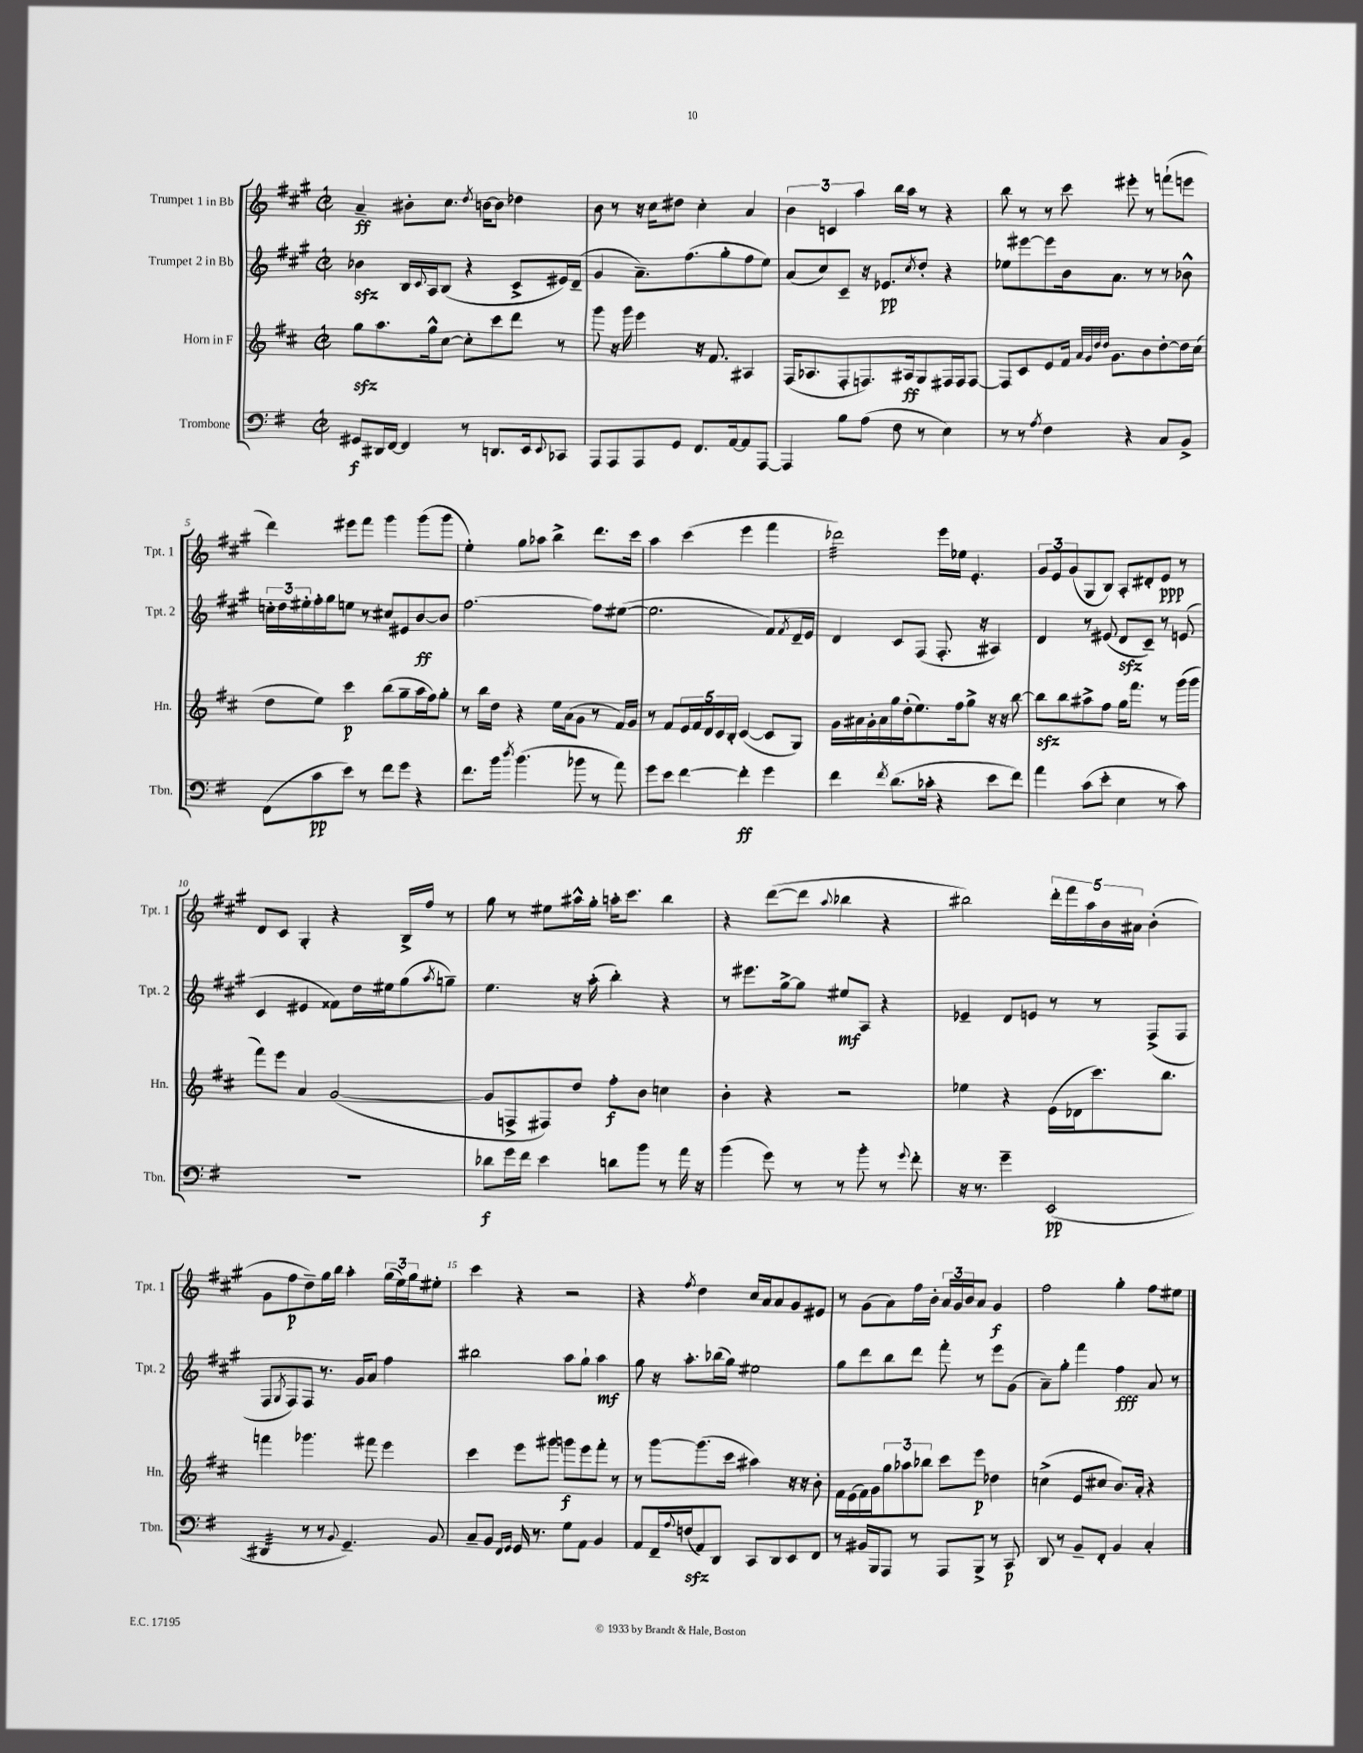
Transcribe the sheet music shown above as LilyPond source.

<<
\new StaffGroup <<
\new Staff = "s0" \with { instrumentName = "Trumpet 1 in Bb" shortInstrumentName = "Tpt. 1" } {
    \clef treble \key a \major \defaultTimeSignature \time 2/2
    a'4--\ff bis'8-. cis''8. \acciaccatura { d''8 } b'16~ b'8 des''4 |
    b'8 r8 r16 cis''16 dis''8 cis''4-. a'4 |
    \tuplet 3/2 { b'4 c'4 a''4 } b''16 a''16 r8 r4 |
    b''8 r8 r8 cis'''8 eis'''8-. r8 f'''8-!( e'''8 |
    d'''4) eis'''8 fis'''8 gis'''4 gis'''8( gis'''8 |
    e''4-.) gis''8 aes''8 b''4-> d'''8. cis'''16 |
    a''4 cis'''4( e'''4 fis'''4 |
    des'''2:32) e'''16 ees''16 e'4.-. |
    \tuplet 3/2 { gis'8 e'8 gis'8( } gis8 b8) a8-. dis'8-. e'8\ppp r8 |
    d'8 cis'8 gis4-. r4 b16-> fis''16 r8 |
    gis''8 r8 eis''8 ais''16-^ gis''16-. a''16-. cis'''8. b''4 |
    r4 d'''8~( d'''8 \appoggiatura { a''8 } bes''4 r4 |
    bis''2) \tuplet 5/4 { d'''16-. fis'''16 a''16 b'16 ais'16 } b'4-.( |
    gis'8 fis''8\p d''8--) gis''16 b''16 a''4-. \tuplet 3/2 { gis''16( e''16) gis''16 } eis''8-. |
    cis'''4 r4 r2 |
    r4 \acciaccatura { fis''8 } d''4 cis''16 a'16 a'8 gis'8 eis'8 |
    r8 gis'8( a'8) fis''16 b'16-. \tuplet 3/2 { a'16 gis'16 b'16 } a'8 gis'4\f |
    fis''2 gis''4-. fis''8 eis''8 \bar "|." |
}
\new Staff = "s1" \with { instrumentName = "Trumpet 2 in Bb" shortInstrumentName = "Tpt. 2" } {
    \clef treble \key a \major \defaultTimeSignature \time 2/2
    bes'4\sfz b16 \appoggiatura { cis'8 } a16 b8( r4 cis'8-> eis'16) d'16--( |
    gis'4 a'8.--) fis''8.( gis''8-. fis''8 e''8) |
    a'8( cis''8) cis'8-- r16 ees'8.\pp \acciaccatura { cis''8 } d''8-. r4 |
    ees''8 eis'''8~ eis'''8 b'16 a'8. r8 r8 bes'8-^ |
    \tuplet 3/2 { c''16-. d''16 eis''16-. } fis''16-. gis''16 e''8 r8 cis''8 eis'8 b'8~\ff b'8 |
    fis''2.~ fis''8 eis''8~( |
    eis''2. fis'8) \acciaccatura { fis'8 } d'16-- e'16 |
    d'4 cis'8 fis8( fis8.-. r16 ais4) |
    d'4 r8 eis'8( d'8\sfz cis'8--) r8 e'8( |
    cis'4 eis'4 fisis'8) d''16 eis''16 gis''8( \acciaccatura { a''8 } g''8--) |
    e''4. r16 a''16-.( b''4-.) r4 |
    r8 eis'''8. gis''16~-> gis''8 eis''8\mf a8 r4 |
    ees'4-- d'8 e'8 r8 r8 fis8->( fis8 |
    fis8 \acciaccatura { gis8 } fis8) fis8 r8. gis'16 a'8 fis''4 |
    bis''2 a''8 gis''8-! a''4\mf |
    gis''8 r16 a''8.-. bes''16( gis''16) eis''2 |
    gis''8 d'''8 b''8 d'''8 fis'''8-. r8 e'''8 gis'8( |
    a'8--) gis''8-. fis'''4 fis''4\fff a'8 r8 \bar "|." |
}
\new Staff = "s2" \with { instrumentName = "Horn in F" shortInstrumentName = "Hn." } {
    \clef treble \key d \major \defaultTimeSignature \time 2/2
    g''8\sfz a''8. g''16-^ cis''8~ cis''8-. cis'''8 d'''8 r8 |
    g'''8 r16 g'''16 e'''4 r16 fis'8. ais4 |
    fis16( aes8. fis8-. f8.) ais16\ff g8 fis16 fis16 fis8~ |
    fis8 cis'8 e'8 fis'16 \grace { a'32 g'32 d''32 d''32 } g'8. b'8 d''8~-. d''16 cis''16( |
    d''8 e''8) cis'''4\p b''8( g''8-- a''16 fis''16) g''8-. |
    r8 b''16 d''16 r4 e''16 a'16( g'8 r8 fis'16) g'16 |
    r8 fis'8 \tuplet 5/4 { e'16 fis'16 d'16 cis'16 b16-. } cis'4~( cis'8 g8) |
    g'16 ais'16 g'16-. ais'16 g''16 d''16-.( e''8.) fis''16 g''8-> r16 r16 b''8~ |
    b''8\sfz b''8 ais''8-> fis''8 g''16 fis'''8. r8 g'''16( g'''16 |
    fis'''8) e'''8 a'4 g'2~( |
    g'8 f8-> fis8) d''8 fis''8-.\f b'8 c''4 |
    b'4-. r4 r2 |
    ees''4 r4 e'16( des'16 cis'''8.) b''8. |
    f'''4 ges'''4. fis'''8 e'''4 |
    cis'''4 e'''8 gis'''8 g'''8\f e'''8 fis'''8-. r8 |
    r8 g'''8~ g'''8.( cis'''16 ais''4) r16 r16 b'8-. |
    fis'16 e'16( fis'16) g'16 \tuplet 3/2 { g''8 aes''8 bes''8 } cis'''8 e'''8\p des''4 |
    c''4->( e'8 cis''8 b'8.) a'16-. r4 \bar "|." |
}
\new Staff = "s3" \with { instrumentName = "Trombone" shortInstrumentName = "Tbn." } {
    \clef bass \key g \major \defaultTimeSignature \time 2/2
    gis,8\f dis,16 fis,16~ fis,4 r8 d,8. e,16 \appoggiatura { e,8 } ces,8 |
    a,,8 a,,8 a,,8 g,8 fis,8. a,16~ a,8 a,,8~ |
    a,,4 b8 a8( fis8 r8 e4) |
    r8 r8 \acciaccatura { a8 } fis4 r4 c8 b,8-> |
    fis,8( c'8\pp e'8) r8 fis'8 g'8 r4 |
    fis'8. b'16 \acciaccatura { d''8 } b'4.( bes'8 r8 a'8) |
    g'8 e'8 fis'4~ fis'4-.\ff g'4 |
    fis'4 \acciaccatura { fis'8 } d'8.( ces'16-. r4 e'8 fis'8) |
    a'4 c'8( e'8-. e4 r8 c'8) |
    R1 |
    des'8\f g'16 fis'16 e'4 d'8 b'8 r8 a'16 r16 |
    b'4( g'8) r8 r8 b'8-. r8 \appoggiatura { g'8 } fis'8-. |
    r16 r8. g'4-- e,2\pp( |
    dis,4:32 r8 r8 \appoggiatura { b,8 } g,4.--) b,8 |
    c8-- b,8 \grace { fis,16 g,16 } g,16 r8. g8 a,8 b,4 |
    a,8 fis,16-- \appoggiatura { a8 } f16\sfz( a,8) d,8 c,8 d,8 e,8 fis,8 |
    r8 bis,16 b,,16 a,,8 r8 a,,8 b,,8-> r8 c,8\p |
    d,8 r8 b,8-- fis,8-. b,4 c4-. \bar "|." |
}
>>
>>
\layout { \context { \Score \override BarNumber.break-visibility = ##(#f #t #t) barNumberVisibility = #(every-nth-bar-number-visible 5) } }
